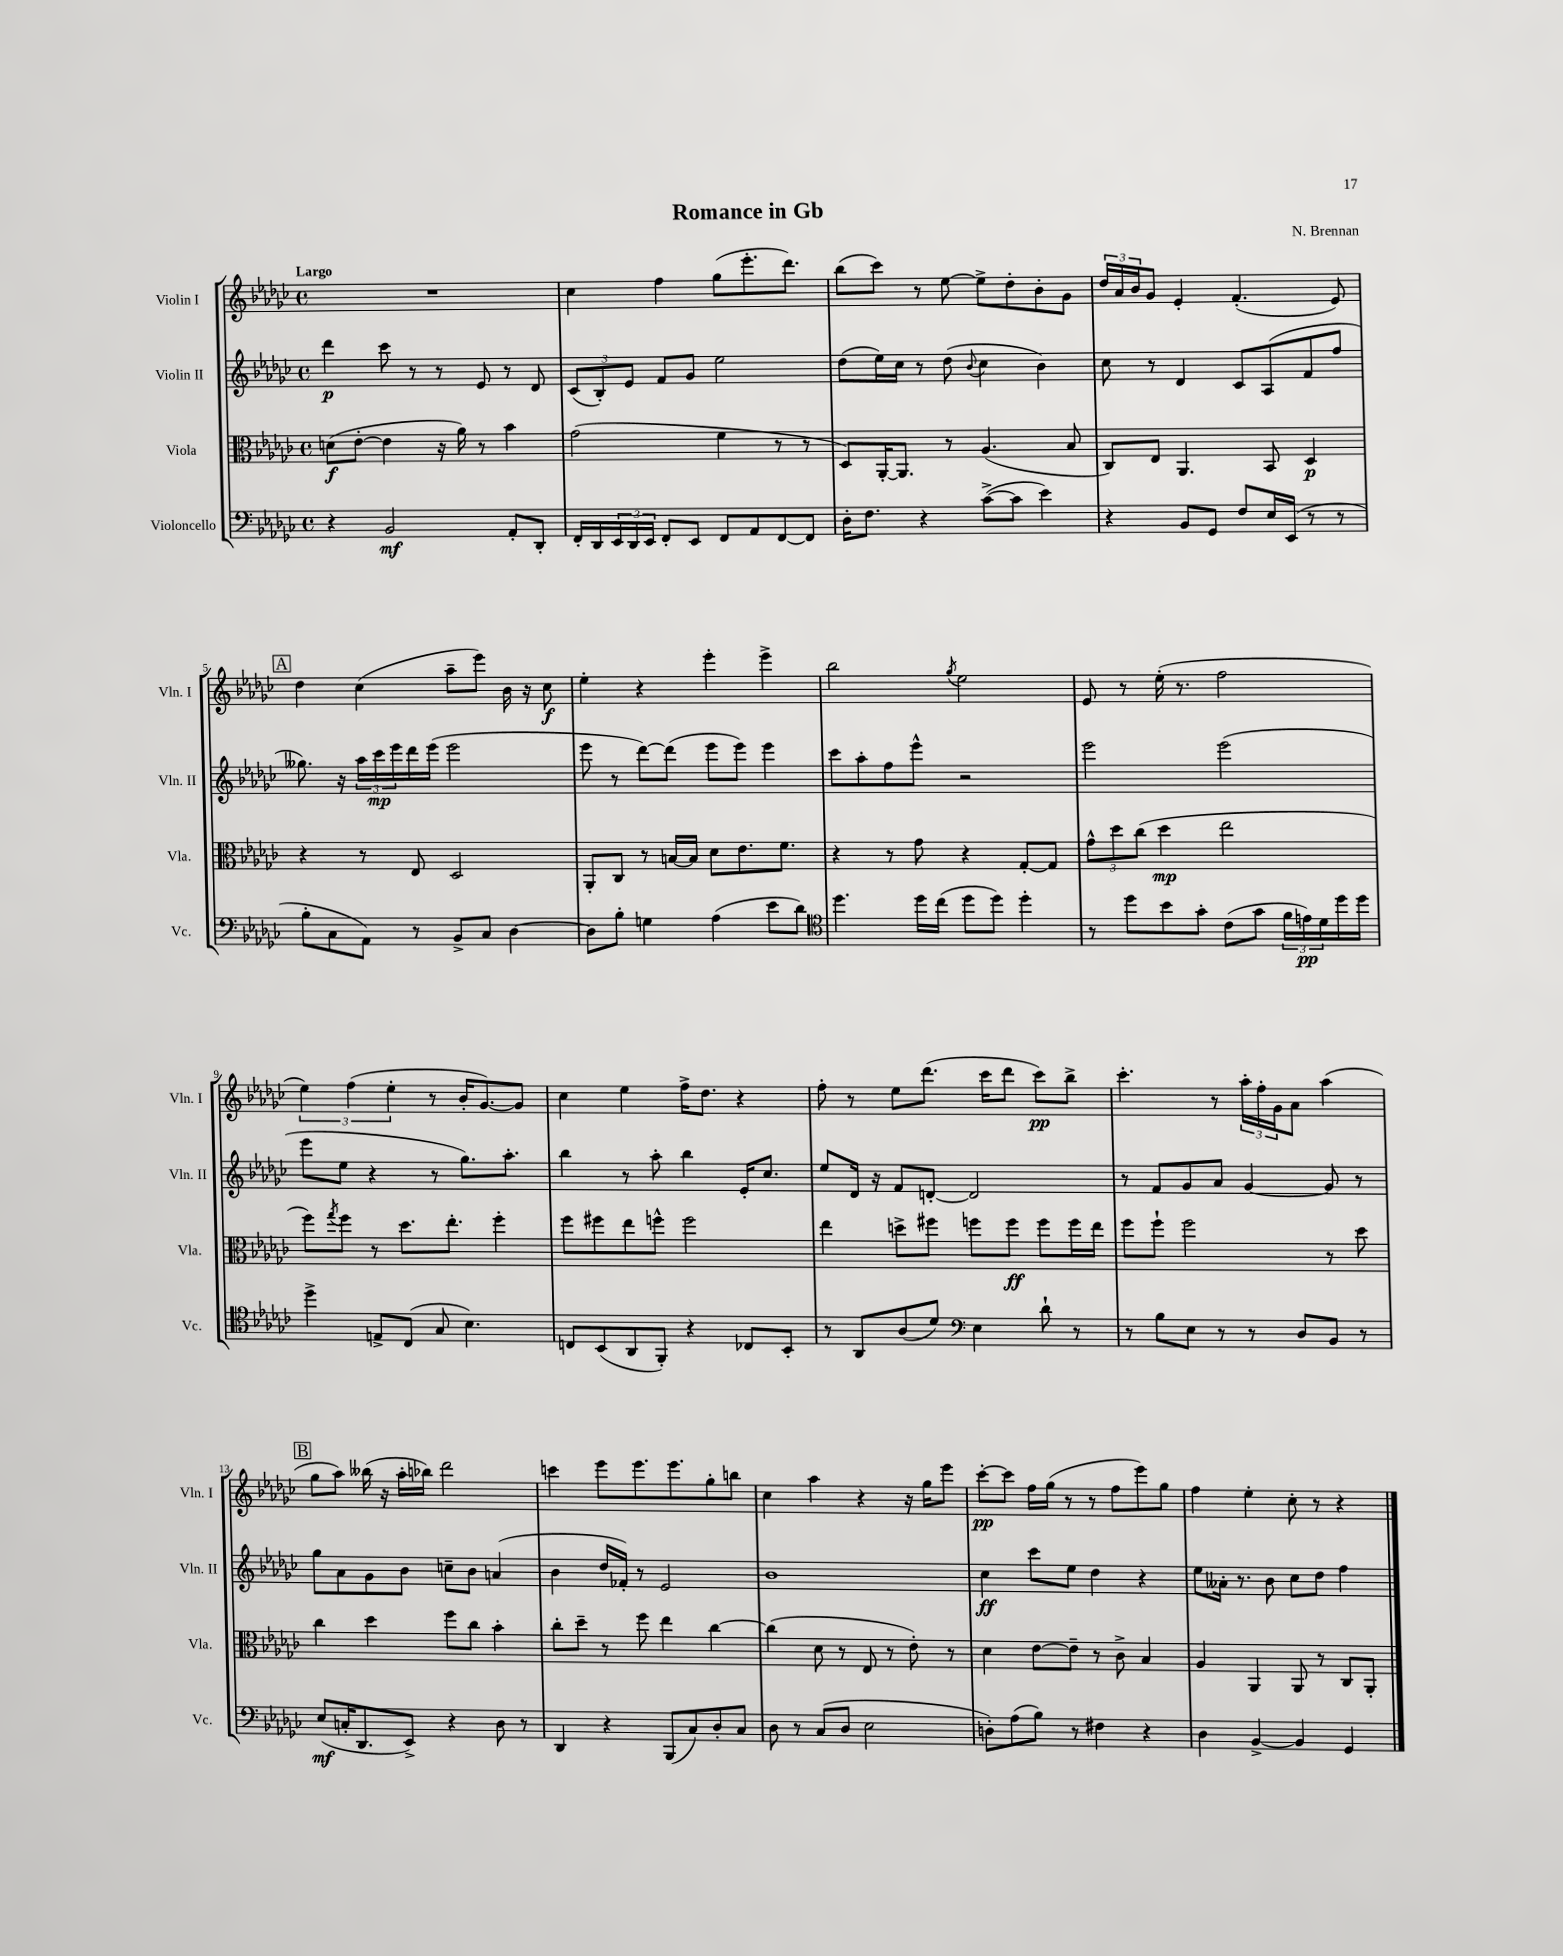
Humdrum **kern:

**kern	**kern	**kern	**kern
*staff4	*staff3	*staff2	*staff1
*clefF4	*clefC3	*clefG2	*clefG2
*k[b-e-a-d-g-c-]	*k[b-e-a-d-g-c-]	*k[b-e-a-d-g-c-]	*k[b-e-a-d-g-c-]
*M4/4	*M4/4	*M4/4	*M4/4
*met(c)	*met(c)	*met(c)	*met(c)
4r	(8d	4ddd-	1r
.	[8e-'	.	.
2BB-	4e-]	8ccc-	.
.	.	8r	.
.	16r	8r	.
.	16a-)	.	.
.	8r	8e-	.
8AA-'	4b-	8r	.
8DD-'	.	8d-	.
=	=	=	=
16FF'	(2g-	(12c-	4cc-
16DD-	.	.	.
.	.	12B-')	.
24EE-	.	.	.
24DD-	.	12e-	.
24EE-	.	.	.
8FF'	.	8f	4ff
8EE-	.	8g-	.
8FF	4f	2ee-	(8gg-
8AA-	.	.	8.eee-'
[8FF	8r	.	.
.	.	.	8.ddd-)
8FF]	8r	.	.
=	=	=	=
16D-'	8D-)	(8dd-	(8bb-
8.F	.	.	.
.	[16AA-'	16ee-)	8ccc-)
.	8.AA-]	16cc-	.
4r	.	8r	8r
.	8r	(8dd-	[8ee-
.	.	8qqb-	.
([8c-^	(4.A-	4cc-	8ee-^]
8c-]	.	.	8dd-'
4e-)	.	4b-)	8b-'
.	8B-	.	8g-
=	=	=	=
4r	8C-)	8cc-	24dd-
.	.	.	24a-
.	.	.	24b-
.	8E-	8r	8g-
8BB-	4.AA-	4d-	4e-'
8GG-	.	.	.
8F	.	8c-	(4.f'
16E-	8BB-	(8A-	.
(16EE-	.	.	.
8r	4D-	8f	.
8r	.	8ff	8e-)
=	=	=	=
8B-'	4r	8.gg--)	4dd-
8C-	.	.	.
.	.	16r	.
8AA-)	8r	24aa-	(4cc-
.	.	24ccc-	.
.	.	24eee-	.
8r	8E-	16ddd-	.
.	.	(16eee-	.
8BB-^	2D-	2eee-	8aa-~
8C-	.	.	8eee-)
[4D-	.	.	16b-
.	.	.	16r
.	.	.	8cc-
=	=	=	=
8D-]	8AA-'	8eee-	4ee-'
8B-'	8C-	8r	.
4G	8r	[8ddd-)	4r
.	[16B	(8ddd-]	.
.	16B]	.	.
(4A-	8d-	8eee-	4eee-'
.	8.e-	8eee-)	.
8e-	.	4eee-	4eee-^
.	8.f	.	.
8d-)	.	.	.
=	=	=	=
*clefC4	*	*	*
4.dd-	4r	8ccc-	2bb-
.	.	8aa-'	.
.	8r	8ff	.
16dd-	8g-	8eee-^^	.
(16cc-	.	.	.
.	.	.	8qgg-
8dd-	4r	2r	2ee-
8dd-)	.	.	.
4dd-'	[8G-'	.	.
.	8G-]	.	.
=	=	=	=
8r	12g-^^	2eee-	8e-
.	12dd-	.	.
8dd-	.	.	8r
.	(12cc-	.	.
8b-	4dd-	.	(16ee-'
.	.	.	8.r
8g-'	.	.	.
(8c-	2ee-	(2eee-	2ff
8g-	.	.	.
24f	.	.	.
24e)	.	.	.
24d-	.	.	.
16dd-	.	.	.
16dd-	.	.	.
=	=	=	=
4dd-^	8ff)	8eee-	6ee-)
.	8qgg-	.	.
.	8ff	8ee-	.
.	.	.	(6ff
8E^	8r	4r	.
.	.	.	6ee-'
(8C-	8.dd-	.	.
8G-	.	8r	8r
.	8.ee-'	.	.
4.B-)	.	8.gg-)	16b-'
.	.	.	[8.g-)
.	4ff'	.	.
.	.	8.aa-'	.
.	.	.	8g-]
=	=	=	=
8C	8ff	4bb-	4cc-
(8BB-	8ff#	.	.
8AA-	8ee-	8r	4ee-
8FF')	8ff^^	8aa-'	.
4r	2ff	4bb-	16ff^
.	.	.	8.dd-
8C-	.	16e-'	4r
.	.	8.cc-	.
8BB-'	.	.	.
=	=	=	=
8r	4ee-	8ee-	8ff'
8AA-	.	16d-	8r
.	.	16r	.
(8A-	8dd^	8f	8ee-
8d-)	8ff#	[8d'	(8.ddd-
*clefF4	*	*	*
4E-	8ff	2d]	.
.	.	.	16ccc-
.	8ff	.	8ddd-
8d-`	8ff	.	8ccc-)
8r	16ff	.	8bb-^
.	16ee-	.	.
=	=	=	=
8r	8ff	8r	4.ccc-'
8B-	8ff`	8f	.
8E-	2ff	8g-	.
8r	.	8a-	8r
8r	.	[4g-	24aa-'
.	.	.	24ff'
.	.	.	24g-
8D-	.	.	8a-
8BB-	8r	8g-]	(4aa-
8r	8dd-	8r	.
=	=	=	=
(8E-	4cc-	8gg-	8gg-
16C'	.	8a-	8aa-)
8.DD-	.	.	.
.	4dd-	8g-	(16bb--
.	.	.	16r
8EE-^)	.	8b-	16aa-'
.	.	.	16bb-)
4r	8ff	8cc~	2ddd-
.	8cc-	8b-	.
8D-	4b-'	(4a	.
8r	.	.	.
=	=	=	=
4DD-	8cc-'	4b-	4ccc
.	8dd-~	.	.
4r	8r	16dd-	8eee-
.	.	16f-')	.
.	8ff	8r	8.eee-
(8BBB-	4ee-	2e-	.
.	.	.	8.eee-
8C-)	.	.	.
8D-'	[4cc-	.	8gg-'
8C-	.	.	8bb
=	=	=	=
8D-	(4cc-]	1b-	4cc-
8r	.	.	.
(8C-	8d-	.	4aa-
8D-	8r	.	.
2E-	8E-	.	4r
.	8r	.	.
.	8e-')	.	16r
.	.	.	16gg-
.	8r	.	8eee-
=	=	=	=
8D')	4d-	4cc-	[8ccc-'
(8A-	.	.	8ccc-]
8B-)	[8e-	8ccc-	16ff
.	.	.	(16gg-
8r	8e-~]	8ee-	8r
4F#	8r	4dd-	8r
.	8c-^	.	8ff
4r	4B-	4r	8eee-)
.	.	.	8gg-
=	=	=	=
4D-	4A-	8ee-	4ff
.	.	16a--'	.
.	.	8.r	.
[4BB-^	4AA-	.	4ee-'
.	.	8b-	.
4BB-]	8AA-	8cc-	8cc-'
.	8r	8dd-	8r
4GG-	8C-	4ff	4r
.	8AA-'	.	.
==	==	==	==
*-	*-	*-	*-
